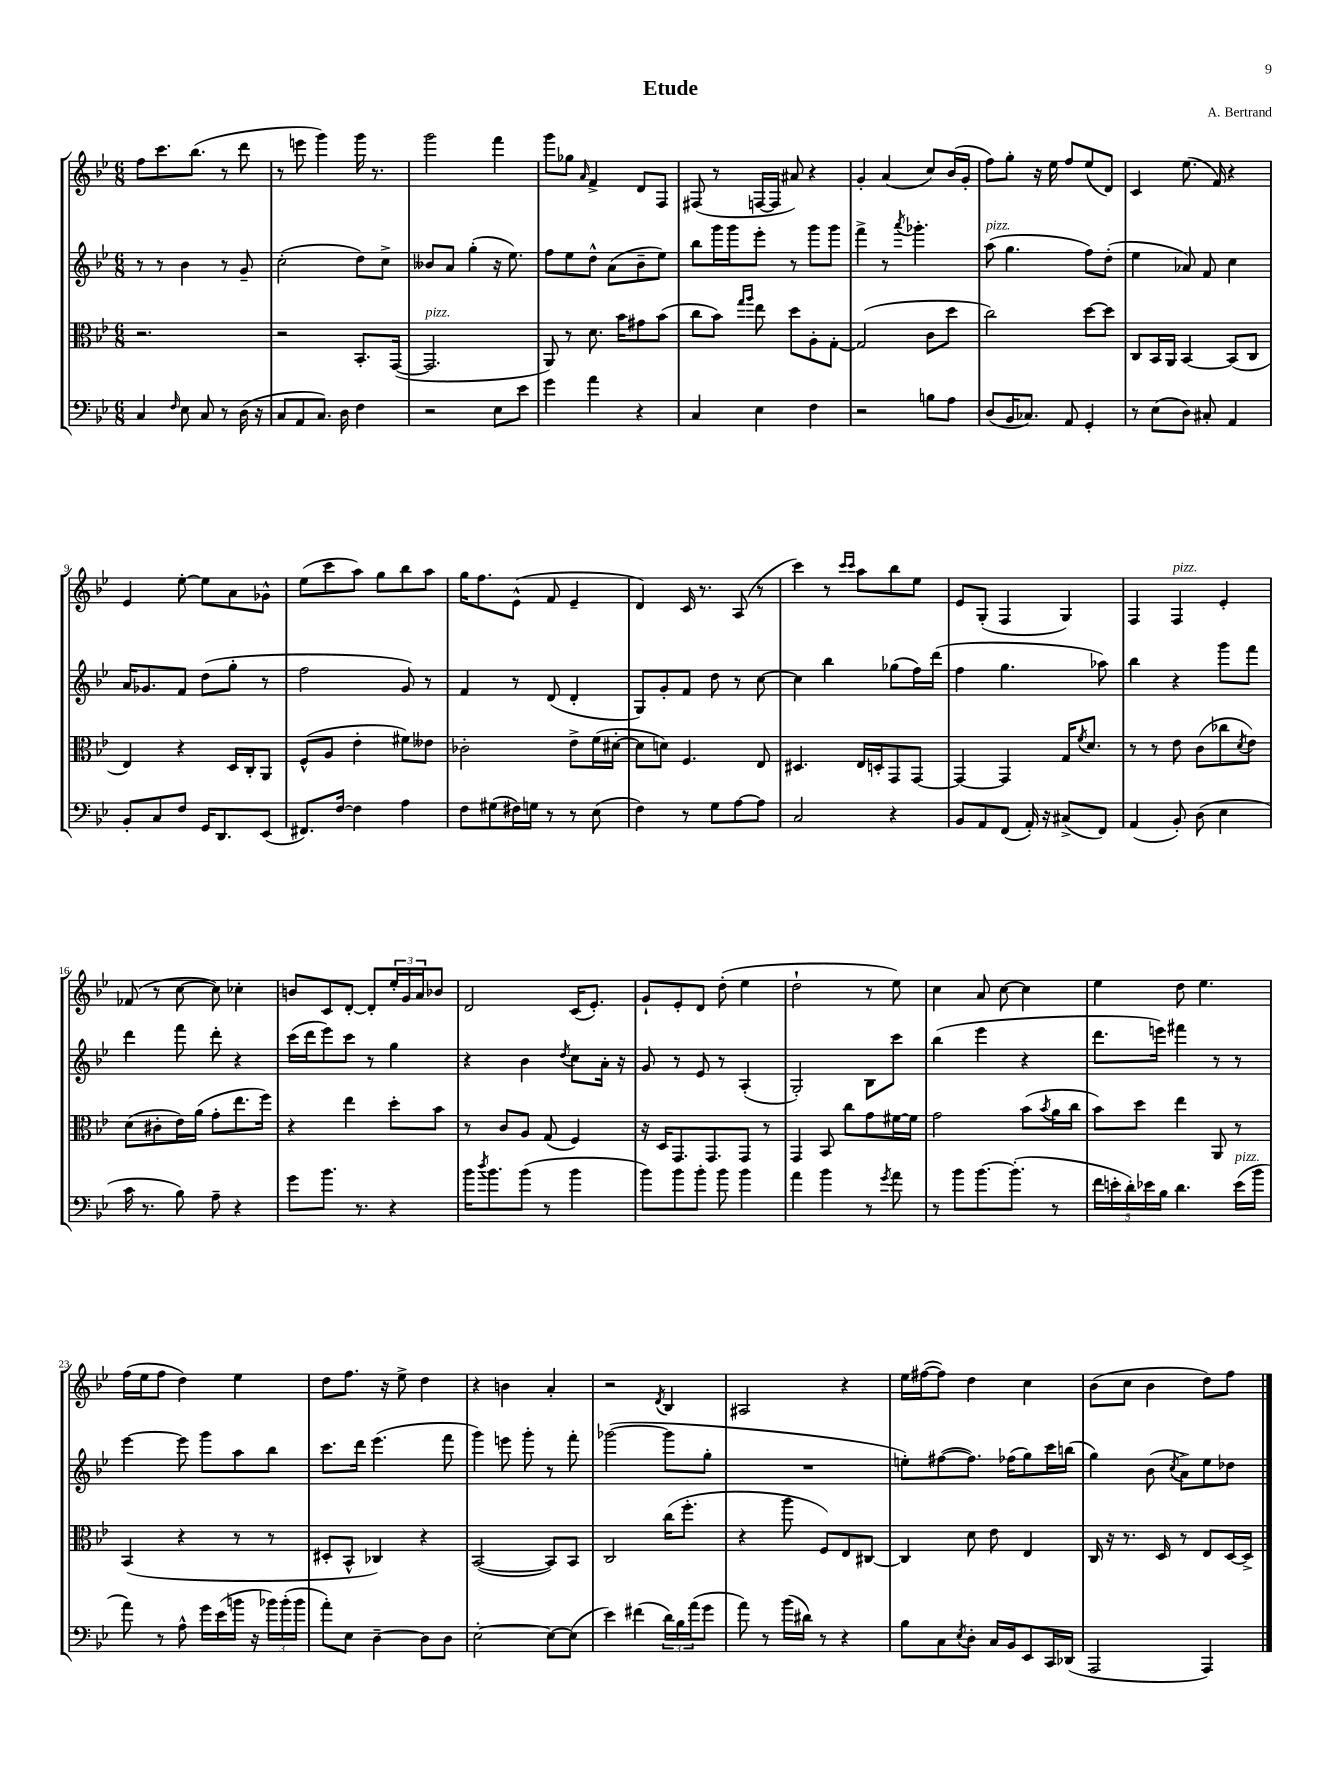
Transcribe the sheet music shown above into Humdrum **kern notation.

**kern	**kern	**kern	**kern
*staff4	*staff3	*staff2	*staff1
*clefF4	*clefC3	*clefG2	*clefG2
*k[b-e-]	*k[b-e-]	*k[b-e-]	*k[b-e-]
*M6/8	*M6/8	*M6/8	*M6/8
4C	2.r	8r	8ff
.	.	8r	8.ccc
16qqF	.	.	.
8E-	.	4b-	.
.	.	.	(8.bb-
8C	.	.	.
8r	.	8r	8r
(16D	.	8g~	8ddd
16r	.	.	.
=	=	=	=
8C	2r	(2cc'	8r
8AA	.	.	8eee
8.C)	.	.	4ggg)
16D	.	.	.
4F	8.BB-'	8dd)	16ggg
.	.	.	8.r
.	.	8cc^	.
.	([16GG	.	.
=	=	=	=
2r	2.GG]	8b--	2ggg
.	.	8a	.
.	.	(4gg'	.
8E-	.	16r	4fff
.	.	8.ee-)	.
8e-	.	.	.
=	=	=	=
4g	8AA)	8ff	8ggg
.	8r	8ee-	8gg-
.	.	.	16qqa
4a	8.d	8dd^^	4f^
.	.	(8a	.
.	16b-	.	.
4r	8g#	8b-~	8d
.	(8b-	8ee-)	8F
=	=	=	=
4C	8cc	8bb-	(8F#
.	8b-)	16ggg	8r
.	.	16ggg	.
.	16qqgg	.	.
.	16qqaa	.	.
4E-	8ee-	8eee-'	[16F
.	.	.	16F]
.	8dd	8r	8a#)
4F	8A'	8ggg	4r
.	[8G'	8ggg	.
=	=	=	=
2r	(2G]	4fff^	4g'
.	.	8r	(4a
.	.	8qaaa	.
.	.	4.ggg-'	.
8B	8c	.	8cc)
8A	8dd	.	(16b-
.	.	.	16g'
=	=	=	=
(8D	2cc)	(8aa	8ff)
16BB-	.	4.gg	8gg'
8.C-)	.	.	.
.	.	.	16r
.	.	.	16ee-
8AA	.	.	8ff
4GG'	[8dd	8ff)	(8ee-
.	8dd]	(8dd'	8d)
=	=	=	=
8r	8C	4ee-	4c
(8E-	16BB-	.	.
.	16AA	.	.
8D)	[4BB-	8a-)	(8.ee-
8C#'	.	8f	.
.	.	.	16f)
4AA	(8BB-]	4cc	4r
.	8C	.	.
=	=	=	=
8BB-'	4E-)	16a	4e-
.	.	8.g-	.
8C	.	.	.
8F	4r	8f	[8ee-'
16GG	.	(8dd	8ee-]
8.DD	.	.	.
.	16D	8gg'	8a
.	16C'	.	.
(8EE-	8AA	8r	8g-^^
=	=	=	=
8.FF#)	(8F^^	2ff	(8ee-
.	8A	.	8ccc
[16F	.	.	.
4F]	4e-'	.	8aa)
.	.	.	8gg
4A	8f#)	8g)	8bb-
.	8e--	8r	8aa
=	=	=	=
8F	2c-'	4f	16gg
.	.	.	8.ff
(8G#	.	.	.
16F#)	.	8r	(8e-^^
16G	.	.	.
8r	.	(8d	8f
8r	8e-^	4d'	4e-~
(8E-	(16f	.	.
.	[16d#'	.	.
=	=	=	=
4F)	8d#]	8G)	4d)
.	8d)	8g'	.
8r	4.F	8f	16c
.	.	.	8.r
8G	.	8dd	.
[8A	.	8r	(8A
8A]	8E-	[8cc	8r
=	=	=	=
2C	4.D#	4cc]	4ccc)
.	.	4bb-	8r
.	.	.	16qqccc
.	.	.	16qqccc
.	16E-	.	8aa
.	16D'	.	.
4r	8GG	(8gg-	8bb-
.	[8GG	16ff)	8ee-
.	.	(16ddd	.
=	=	=	=
8BB-	4GG_	4ff	8e-
8AA	.	.	(8G'
(8FF	4GG]	4.gg	4F
16AA')	.	.	.
16r	.	.	.
(8C#^	16G	.	4G)
.	8qf	.	.
.	8.d	.	.
8FF)	.	8aa-)	.
=	=	=	=
(4AA	8r	4bb-	4F
.	8r	.	.
8BB-')	8e-	4r	4F
(8D	(8c	.	.
4E-	8cc-	8ggg	4e-'
.	8qd	.	.
.	8e-)	8fff	.
=	=	=	=
16c	(8d	4ddd	(8f-
8.r	.	.	.
.	8c#'	.	8r
8B-)	16e-)	8fff	[8cc
.	(16a	.	.
8A~	8g'	8ddd'	8cc])
4r	8.ee-	4r	4cc-'
.	16ff)	.	.
=	=	=	=
8g	4r	(16ccc	8b
.	.	16ddd	.
8.b-	.	8eee-)	8c
.	4ee-	8ccc	[8d'
8.r	.	.	.
.	.	8r	8d']
4r	8dd'	4gg	24ee-'
.	.	.	24g
.	.	.	24a
.	8b-	.	8b-
=	=	=	=
16b-	8r	4r	2d
8qdd	.	.	.
8.b-	.	.	.
.	8c	.	.
(8b-	8A	4b-	.
8r	(8G	.	.
.	.	8qdd	.
4b-	4F)	8cc	(16c
.	.	.	8.e-')
.	.	16a'	.
.	.	16r	.
=	=	=	=
8b-)	16r	8g	8g`
.	16D	.	.
8b-	8.GG	8r	8e-'
8b-'	.	8e-	8d
.	8.GG	.	.
8b-	.	8r	(8dd'
4b-	8GG	(4A'	4ee-
.	8r	.	.
=	=	=	=
4a	4GG	2G')	2dd`
4b-	8BB-	.	.
.	8cc	.	.
8r	8g	8B-	8r
8qg	.	.	.
8a	[16f#	8ccc	8ee-)
.	16f#]	.	.
=	=	=	=
8r	2g	(4bb-	4cc
8b-	.	.	.
[8.b-	.	4eee-	8a
.	.	.	[8cc
(8.b-']	.	.	.
.	(8b-	4r	4cc]
.	8qb-	.	.
8r	16a	.	.
.	16cc	.	.
=	=	=	=
20f	8b-)	8.ddd	4ee-
20e'	.	.	.
20d')	.	.	.
.	8dd	.	.
20e-	.	.	.
.	.	16eee)	.
20B-	.	.	.
4.d	4ee-	4fff#	8dd
.	.	.	4.ee-
.	8AA	8r	.
(16e-	8r	8r	.
16b-	.	.	.
=	=	=	=
8a)	(4BB-	[4eee-	(16ff
.	.	.	16ee-
8r	.	.	8ff
8A^^	4r	8eee-]	4dd)
16g	.	8ggg	.
(16e-	.	.	.
16b	8r	8aa	4ee-
16r	.	.	.
24b-)	8r	8bb-	.
(24b-'	.	.	.
24b-	.	.	.
=	=	=	=
8a')	8D#'	8.ccc	8dd
8E-	8BB-^^	.	8.ff
.	.	16ddd	.
[4D~	4C-)	(4.eee-	.
.	.	.	16r
.	.	.	8ee-^
8D]	4r	.	4dd
8D	.	8fff	.
=	=	=	=
[2E-'	([2BB-	4ggg)	4r
.	.	8eee	4b
.	.	8ggg'	.
8E-_	8BB-])	8r	4a'
(8E-]	8BB-	8fff'	.
=	=	=	=
4e-)	2C	([2ggg-	2r
(4f#	.	.	.
.	.	.	8qd
24d)	(16cc	8ggg-]	4B-
24B-	.	.	.
.	8.ff'	.	.
(24a	.	.	.
8g	.	8gg'	.
=	=	=	=
8a)	4r	2.r	2A#
8r	.	.	.
(16b-	8aa	.	.
16d#)	.	.	.
8r	8F)	.	.
4r	8E-	.	4r
.	[8C#	.	.
=	=	=	=
8B-	4C#]	8ee')	16ee-
.	.	.	([16ff#
8C	.	([8ff#	8ff#])
8qE-	.	.	.
8D'	8d	8.ff#])	4dd
16C	8e-	.	.
16BB-	.	(16ff-	.
8EE-	4E-	8gg)	4cc
16CC	.	16ccc	.
(16DD-	.	(16bb	.
=	=	=	=
2AAA	16C	4gg)	(8b-
.	16r	.	.
.	8.r	.	8cc
.	.	(8b-	4b-
.	16D	.	.
.	.	8qcc	.
.	8r	8a^)	.
4AAA)	8E-	8ee-	8dd)
.	[16D	8dd-	8ff
.	16D^]	.	.
==	==	==	==
*-	*-	*-	*-
